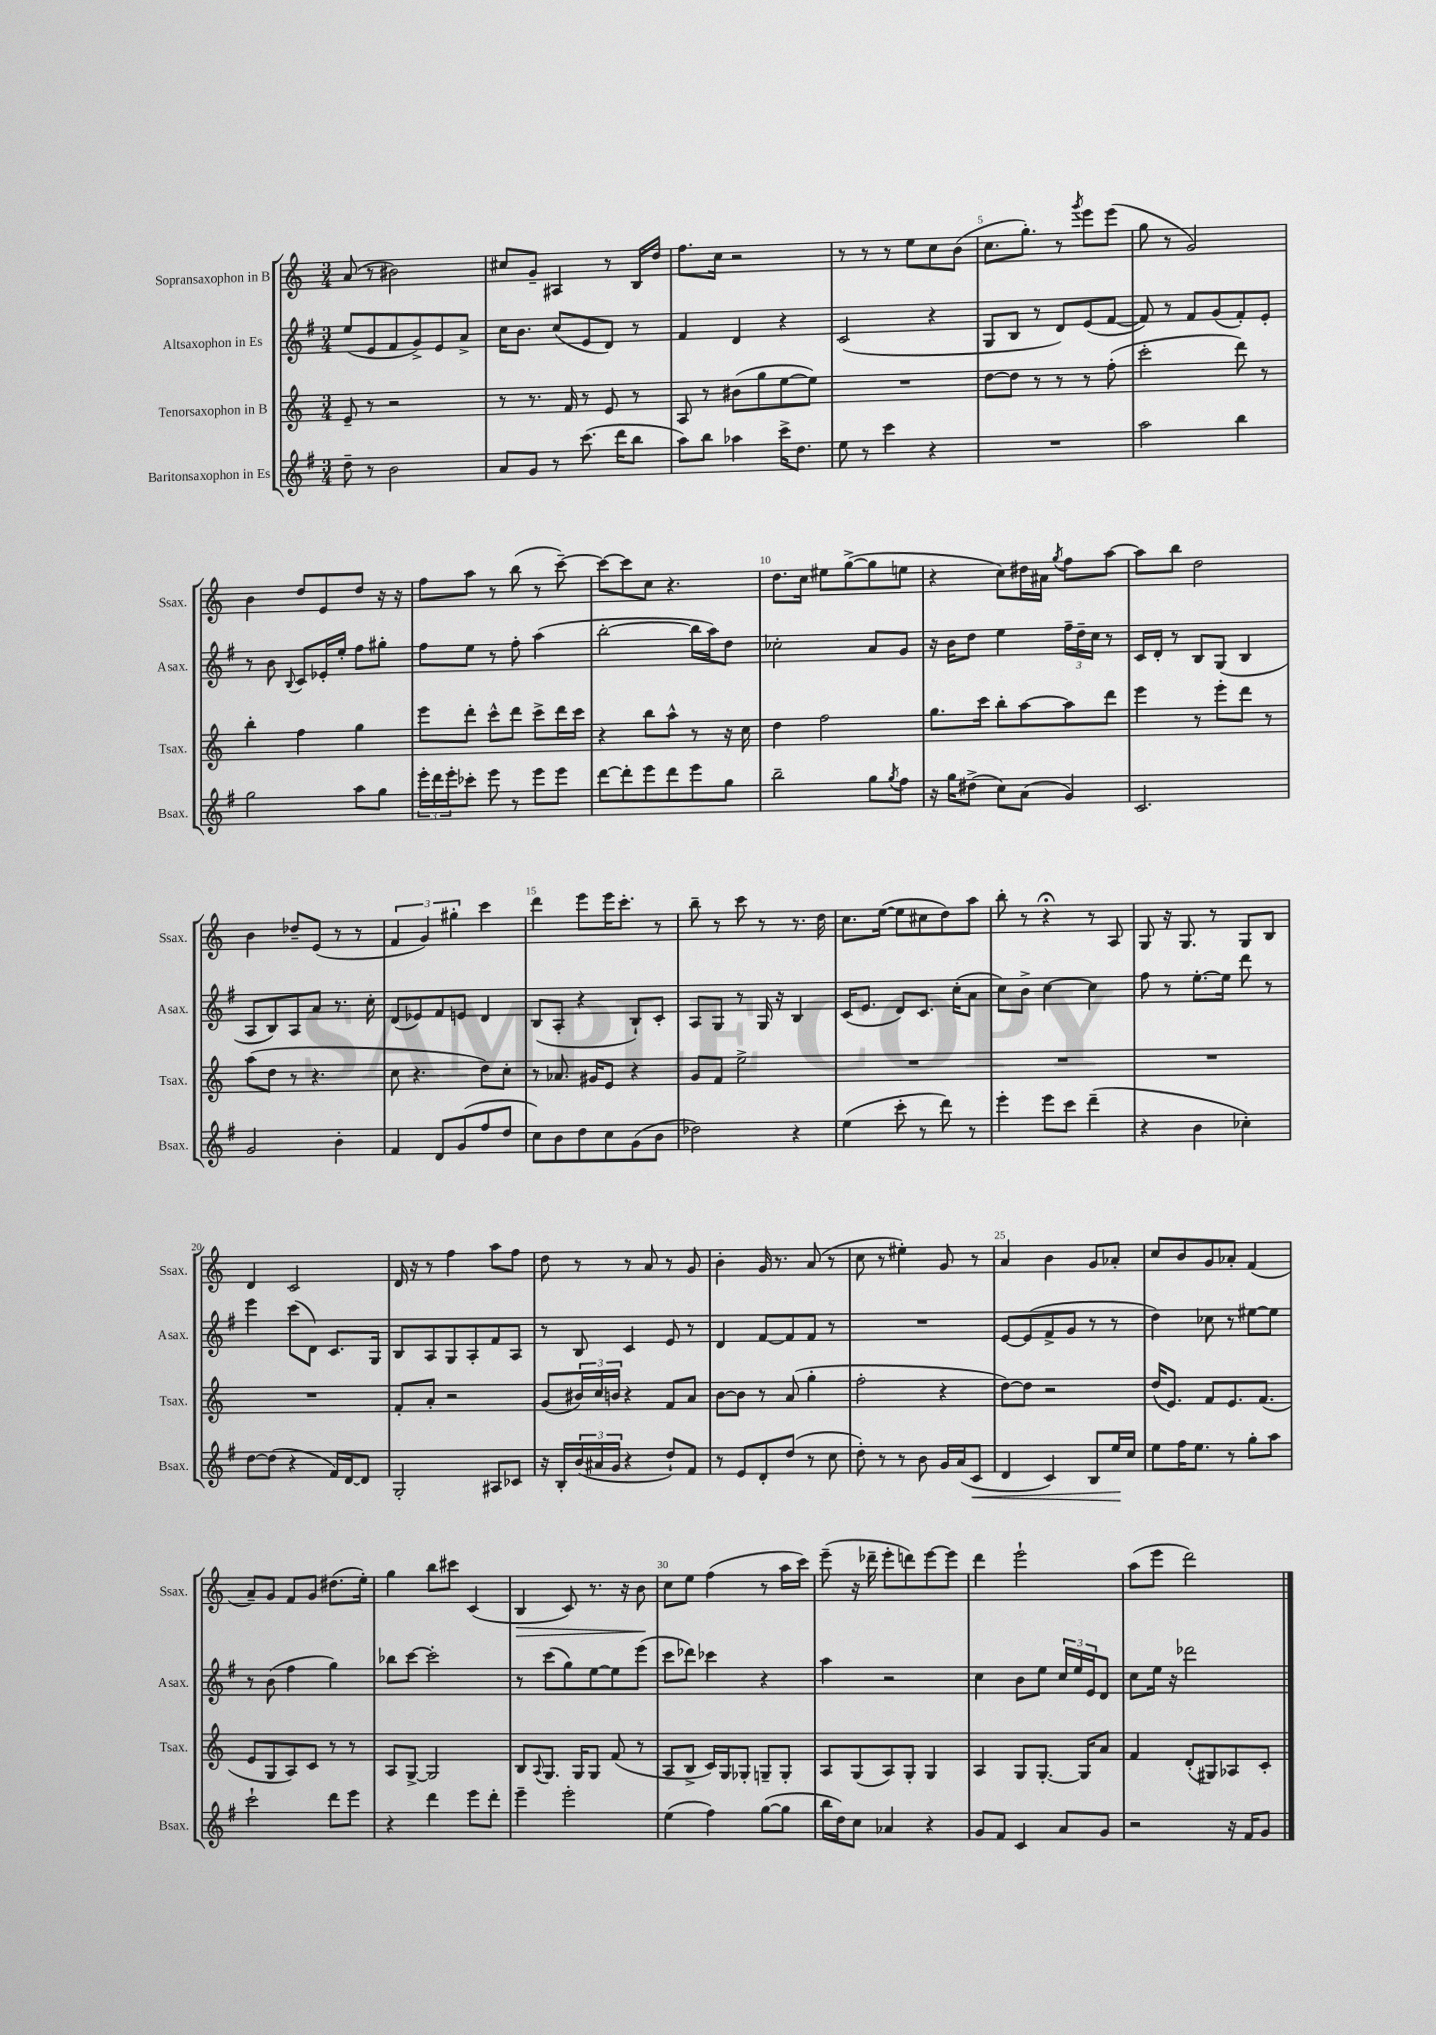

**kern	**dynam	**kern	**kern	**kern	**dynam
*part4	*part4	*part3	*part2	*part1	*part1
*staff4	*staff4	*staff3	*staff2	*staff1	*staff1
*I"Baritonsaxophon in Es	*	*I"Tenorsaxophon in B	*I"Altsaxophon in Es	*I"Sopransaxophon in B	*
*I'Bsax.	*	*I'Tsax.	*I'Asax.	*I'Ssax.	*
*clefG2	*	*clefG2	*clefG2	*clefG2	*
*k[f#]	*	*k[]	*k[f#]	*k[]	*
*M3/4	*	*M3/4	*M3/4	*M3/4	*
=1	=1	=1	=1	=1	=1
8dd~\	.	8e~/	(8ee/L	(8a/	.
8r	.	8r	8e/	8r	.
2b\	.	2r	8f#/	2b#X\)	.
.	.	.	8g^/)	.	.
.	.	.	8e/	.	.
.	.	.	8a^/J	.	.
=2	=2	=2	=2	=2	=2
8a/L	.	8r	16cc\KL	8cc#X/L	.
.	.	.	8.b\J	.	.
8g/J	.	8.r	.	8g~/J	.
8r	.	.	(8cc/L	4A#X/	.
.	.	16f/	.	.	.
(8.ccc\	.	8r	8e/	.	.
.	.	8e/	8d/J)	8r	.
16ddd\KL	.	.	.	.	.
8bb\J	.	8r	8r	16B/LL	.
.	.	.	.	16dd/JJ	.
=3	=3	=3	=3	=3	=3
8aa\L)	.	8A/	4f#/	8.ff\L	.
8bb\J	.	8r	.	.	.
.	.	.	.	16cc\Jk	.
4aa-X\	.	(8b#X\L	4d/	2r	.
.	.	8gg\	.	.	.
16ccc^\KL	.	[8ee\	4r	.	.
8.dd\J	.	.	.	.	.
.	.	8ee\J])	.	.	.
=4	=4	=4	=4	=4	=4
8ee\	.	2.r	(2c/	8r	.
8r	.	.	.	8r	.
4ccc\	.	.	.	8r	.
.	.	.	.	8ee\L	.
4r	.	.	4r	8cc\	.
.	.	.	.	(8b\J	.
=5	=5	=5	=5	=5	=5
2.r	.	[8dd\L	8G/L	8.cc\L	.
.	.	8dd\J]	8B/J	.	.
.	.	.	.	8.gg'\J)	.
.	.	8r	8r	.	.
.	.	8r	8d/L)	8r	.
.	.	.	.	8qggg/	.
.	.	8r	(8e/	8eee\L	.
.	.	(8ff'\	[8f#/J	(8eee\J	.
=6	=6	=6	=6	=6	=6
2aa\	.	2ccc'\	8f#/])	8gg\	.
.	.	.	8r	8r	.
.	.	.	8f#/L	2g/)	.
.	.	.	(8g/	.	.
4bb\	.	8ddd\)	8f#'/)	.	.
.	.	8r	8e'/J	.	.
!!LO:LB:g=z
=7	=7	=7	=7	=7	=7
2gg\	.	4bb'\	8r	4b\	.
.	.	.	8b\	.	.
.	.	.	8qqB/	.	.
.	.	4ff\	8c/L	8dd/L	.
.	.	.	16e-X'/L	8e/	.
.	.	.	16ee'/JJ	.	.
8aa\L	.	4gg\	8ff#\L	8dd/J	.
8gg\J	.	.	8gg#X'\J	16r	.
.	.	.	.	16r	.
=8	=8	=8	=8	=8	=8
24eee'\LL	.	8eee\L	8ff#\L	8ff\L	.
24ddd\	.	.	.	.	.
24eee'\J	.	.	.	.	.
8ccc-X'\J	.	8ddd'\J	8ee\J	8aa\J	.
8eee\	.	8ccc^^\L	8r	8r	.
8r	.	8ddd\J	8ff#'\	(8bb\	.
8eee\L	.	8ccc^\L	(4aa\	8r	.
8eee\J	.	16ddd\L	.	[8ccc~\)	.
.	.	16ccc\JJ	.	.	.
=9	=9	=9	=9	=9	=9
[8ddd\L	.	4r	[2bb'\	8ccc\L_	.
8ddd'\]	.	.	.	8ccc\]	.
8eee\	.	8bb\L	.	8cc\J	.
8ddd\	.	8aa^^\J	.	4.r	.
8eee\	.	8r	16bb\LL]	.	.
.	.	.	16aa\J)	.	.
8gg\J	.	16r	8dd\J	.	.
.	.	16cc\	.	.	.
=10	=10	=10	=10	=10	=10
2bb~\	.	4dd\	2cc-X'\	8.dd\L	.
.	.	.	.	16cc\Jk	.
.	.	2ff\	.	8ee#X\L	.
.	.	.	.	([8gg^\	.
8gg\L	.	.	8a/L	8gg\]	.
8qgg/	.	.	.	.	.
8ff#\J	.	.	8g/J	8een\J	.
=11	=11	=11	=11	=11	=11
16r	.	8.gg\L	16r	4r	.
16gg\KL	.	.	16b\KL	.	.
(8dd#X^\J	.	.	8dd\J	.	.
.	.	16ccc\Jk	.	.	.
8cc\L)	.	8bb'\L	4ee\	8cc\L)	.
(8a\J	.	[8aa\	.	16dd#X\L	.
.	.	.	.	16a#X\JJ	.
.	.	.	.	8qgg/	.
4g/)	.	8aa\]	24ff#~\LL	8ff\L	.
.	.	.	24dd~\	.	.
.	.	.	24cc\JJ	.	.
.	.	8ddd\J	8r	[8aa\J	.
=12	=12	=12	=12	=12	=12
2.c/	.	4eee\	16c/LL	8aa\L]	.
.	.	.	16d'/JJ	.	.
.	.	.	8r	8bb\J	.
.	.	8r	8B/L	2dd\	.
.	.	8eee'\L	(8G/J	.	.
.	.	8ddd\J	4B/	.	.
.	.	8r	.	.	.
!!LO:LB:g=z
=13	=13	=13	=13	=13	=13
2g/	.	(8aa\L	8A/L	4b\	.
.	.	8dd\J	8B/)	.	.
.	.	8r	8A/	8dd-X~/L	.
.	.	4.r	8a/J	(8e/J	.
4b'\	.	.	8.r	8r	.
.	.	.	.	8r	.
.	.	.	16cc'\	.	.
=14	=14	=14	=14	=14	=14
4f#/	.	8cc\	(8d/L	6f/	.
.	.	4.r	8e-X/)	.	.
.	.	.	.	6g/)	.
8d/L	.	.	8f#/	.	.
.	.	.	.	6gg#X'\	.
(8g/	.	.	8en/J	.	.
8ff#/	.	8dd\L)	4d/	4ccc\	.
8dd/J	.	8cc'\J	.	.	.
=15	=15	=15	=15	=15	=15
8cc\L)	.	8r	(8B/L	4ddd\	.
8b\	.	8.a-X/	8A'/J	.	.
8dd\	.	.	4r	8eee\L	.
.	.	16g#X/KL	.	.	.
8cc\	.	8e/J	.	16eee\K	.
.	.	.	.	8.ccc'\J	.
(8g\	.	4r	8B`/L)	.	.
8b\J	.	.	8c'/J	8r	.
=16	=16	=16	=16	=16	=16
2dd-X\)	.	8g/L	8A/L	8bb~\	.
.	.	8f/J	8G/J	8r	.
.	.	2ee^\	8r	8ccc\	.
.	.	.	16G/	8r	.
.	.	.	16r	.	.
4r	.	.	4B/	8.r	.
.	.	.	.	16dd\	.
=17	=17	=17	=17	=17	=17
(4ee\	.	2.r	(16c/KL	8.cc\L	.
.	.	.	8.e/J	.	.
.	.	.	.	([16ee\Jk	.
8ccc'\	.	.	8d/L)	8ee\L]	.
8r	.	.	8.c/J	8cc#X\	.
8ddd\)	.	.	.	8dd\)	.
.	.	.	(16cc'\KL	.	.
8r	.	.	8a\J	8aa\J	.
=18	=18	=18	=18	=18	=18
4eee'\	.	2.r	8cc\L)	8bb'\	.
.	.	.	8b^\J	8r	.
8eee\L	.	.	[4cc\	4r;<	.
8ccc\J	.	.	.	.	.
(4ddd~\	.	.	4cc\]	8r	.
.	.	.	.	8A/	.
=19	=19	=19	=19	=19	=19
4r	.	2.r	8ff#\	8G/	.
.	.	.	8r	16r	.
.	.	.	.	8.G/	.
4b\	.	.	[8.ee'\L	.	.
.	.	.	.	8r	.
.	.	.	16ee\Jk]	.	.
4cc-X'\)	.	.	8ddd\	8G/L	.
.	.	.	8r	8B/J	.
!!LO:LB:g=z
=20	=20	=20	=20	=20	=20
[8dd\L	.	2.r	4eee\	4d/	.
(8dd\J]	.	.	.	.	.
4r	.	.	(8ccc\L	2c/	.
.	.	.	8d\J)	.	.
16f#/LL)	.	.	8.c/L	.	.
[16d/J	.	.	.	.	.
8d/J]	.	.	.	.	.
.	.	.	16G/Jk	.	.
=21	=21	=21	=21	=21	=21
2G'/	.	8f'/L	8B/L	16d/	.
.	.	.	.	16r	.
.	.	8a'/J	8A/	8r	.
.	.	2r	8G/	4ff\	.
.	.	.	8A'/	.	.
8A#X/L	.	.	8f#/	8aa\L	.
8c-X/J	.	.	8A/J	8ff\J	.
=22	=22	=22	=22	=22	=22
16r	.	(8g/L	8r	8dd\	.
16B'/LL	.	.	.	.	.
(24b/	.	24b#X/L)	8B/	8r	.
24a#X/	.	24cc/	.	.	.
24g/JJ	.	24bn/JJ	.	.	.
4r	.	4r	4c/	8r	.
.	.	.	.	8a/	.
8dd`/L)	.	8f/L	8e/	8r	.
8f#/J	.	8a/J	8r	8g/	.
=23	=23	=23	=23	=23	=23
8r	.	[8b\L	4d/	4b'\	.
8e/L	.	8b\J]	.	.	.
8d'/	.	8r	[8f#/L	16g/	.
.	.	.	.	8.r	.
(8dd/J	.	(8a/	8f#/]	.	.
8r	.	4gg'\	8f#/J	(8a/	.
8cc\	.	.	8r	8r	.
=24	=24	=24	=24	=24	=24
8dd'\)	.	2ff'\	2.r	8cc\	.
8r	.	.	.	8r	.
8r	.	.	.	4ee#X'\)	.
8b\	.	.	.	.	.
16g/LL	.	4r	.	8g/	.
(16a/J	.	.	.	.	.
!	!LO:HP:b	!	!	!	!
8c/J	<	.	.	8r	.
=25	=25	=25	=25	=25	=25
4d/	.	[8dd\L)	[8e/L	4a/	.
.	.	8dd\J]	(8e/]	.	.
4c/)	.	2r	8f#^/	4b\	.
.	.	.	8g/J	.	.
8B/L	.	.	8r	8g/L	.
16ee/L	.	.	8r	8a-X'/J	.
16cc/JJ	[	.	.	.	.
=26	=26	=26	=26	=26	=26
8ee\L	.	(16dd/KL	4dd\)	8cc/L	.
.	.	8.e/J)	.	.	.
16ff#\K	.	.	.	8b/	.
8.ee\J	.	.	.	.	.
.	.	8f/L	8cc-X\	8g/	.
8r	.	8.e/	8r	8a-X'/J	.
8gg'\L	.	.	[8ee#X\L	(4f/	.
.	.	(8.f/J	.	.	.
8aa\J	.	.	8ee#\J]	.	.
!!LO:LB:g=z
=27	=27	=27	=27	=27	=27
2ccc`\	.	8e/L	8r	8a~/L)	.
.	.	8G/	(8b\	8g/J	.
.	.	8A/)	4ff#\	8f/L	.
.	.	8c/J	.	8g/J	.
8ddd\L	.	8r	4gg\)	(8.dd#X\L	.
8eee\J	.	8r	.	.	.
.	.	.	.	16ee'\Jk)	.
=28	=28	=28	=28	=28	=28
4r	.	8A/L	8bb-X\L	4gg\	.
.	.	[8G^/J	[8ccc\J	.	.
4ddd\	.	2G/]	2ccc'\]	8bb\L	.
.	.	.	.	8ccc#X\J	.
8eee\L	.	.	.	(4c/	.
8ddd'\J	.	.	.	.	.
=29	=29	=29	=29	=29	=29
!	!	!	!	!	!LO:HP:b
4eee~\	.	8B/L	8r	4B/	>
.	.	8qqA/	.	.	.
.	.	8.G/J	(8ccc\L	.	.
2eee'\	.	.	8gg\)	8c/)	.
.	.	16G/KL	.	.	.
.	.	8G/J	[8ee\	8.r	.
.	.	(8f/	8ee\]	.	.
.	.	.	.	16r	.
.	.	8r	(8eee\J	8b\	.
.	.	.	.	.	]
=30	=30	=30	=30	=30	=30
(4ee\	.	8A/L	8ccc\L	8cc\L	.
.	.	8B^/J	8ddd-X\J)	8ee\J	.
4ff#\)	.	16c/LL)	4ccc-X\	(4ff\	.
.	.	16G/J	.	.	.
.	.	8G-X'/J	.	.	.
([8gg\L	.	8Gn~/L	4r	8r	.
8gg\J]	.	8G'/J	.	16aa\LL	.
.	.	.	.	16ccc\JJ)	.
=31	=31	=31	=31	=31	=31
16bb\LL	.	8A/L	4aa\	(8eee~\	.
16dd\J)	.	.	.	.	.
8cc\J	.	(8G/	.	16r	.
.	.	.	.	16ddd-X~\	.
4a-X/	.	8A/)	2r	8eee'\L	.
.	.	8G'/J	.	8dddn\)	.
4r	.	4G/	.	[8eee\	.
.	.	.	.	8eee\J]	.
=32	=32	=32	=32	=32	=32
8g/L	.	4A/	4cc\	4ddd\	.
8f#/J	.	.	.	.	.
4c/	.	8G/L	8b\L	2eee`\	.
.	.	[8.G'/J	8ee\J	.	.
8a/L	.	.	24cc/LL	.	.
.	.	.	24ee/	.	.
.	.	16G/KL]	.	.	.
.	.	.	24e/J	.	.
8g/J	.	8a/J	8d/J	.	.
=33	=33	=33	=33	=33	=33
2r	.	4f/	8cc\L	(8aa\L	.
.	.	.	16ee\Jk	8eee\J	.
.	.	.	16r	.	.
.	.	(8d'/L	2ddd-X\	2ddd\)	.
.	.	8G#X/)	.	.	.
16r	.	8A-X/	.	.	.
16f#/KL	.	.	.	.	.
8g/J	.	8c'/J	.	.	.
==	==	==	==	==	==
*-	*-	*-	*-	*-	*-
